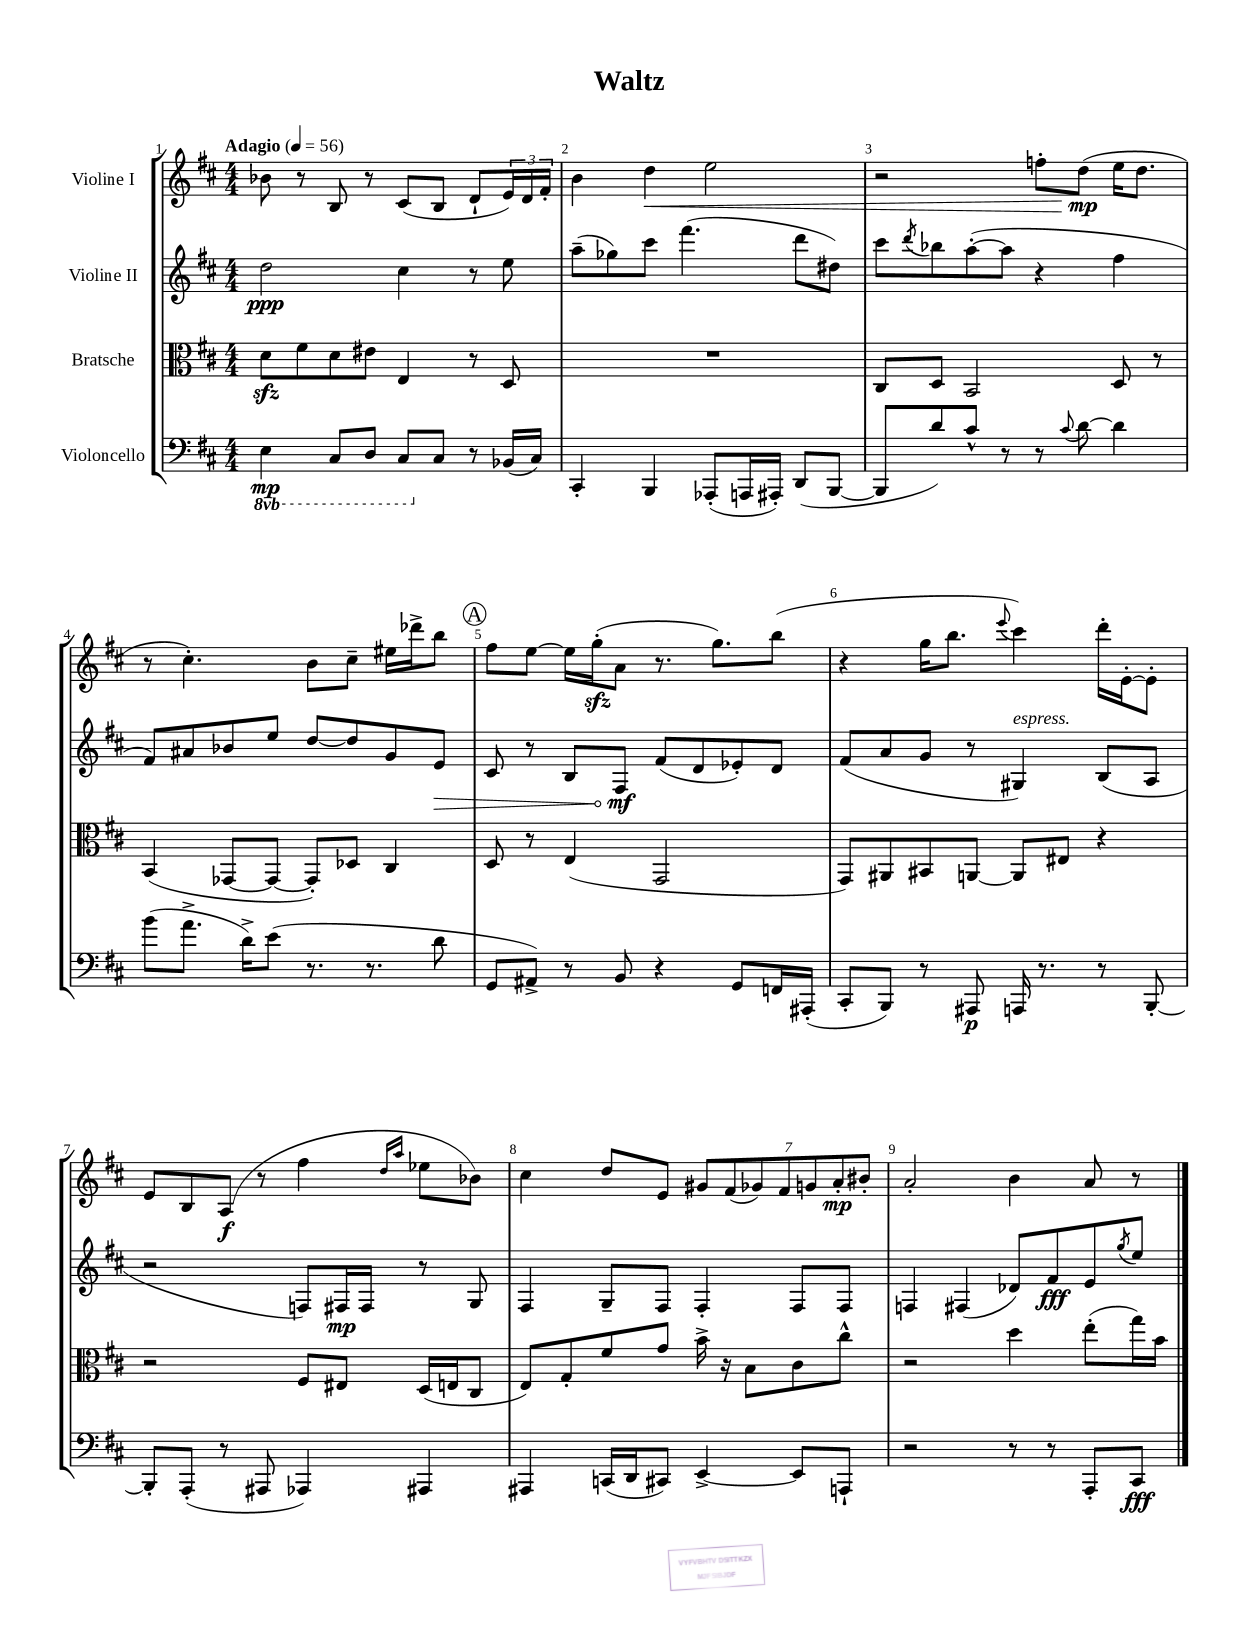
\header { title = "Waltz" }
<<
\new StaffGroup <<
\new Staff = "s0" \with { instrumentName = "Violine I" } {
    \clef treble \key d \major \numericTimeSignature \time 4/4 \tempo "Adagio" 4 = 56
    bes'8 r8 b8 r8 cis'8( b8 d'8-! \tuplet 3/2 { e'16) d'16 fis'16-. } |
    b'4 d''4\< e''2 |
    r2 f''8-. d''8\mp\!( e''16 d''8. |
    r8 cis''4.-.) b'8 cis''8-- eis''16 des'''16-> b''8 |
    \mark \markup { \circle "A" } fis''8 e''8~ e''16 g''16-.\sfz( a'8 r8. g''8.) b''8( |
    r4 g''16 b''8. \appoggiatura { e'''8 } cis'''4) d'''16-. e'16~-. e'8-. |
    e'8 b8 a8\f( r8 fis''4 \grace { d''16 a''16 } ees''8 bes'8) |
    cis''4 d''8 e'8 \tuplet 7/4 { gis'8 fis'8( ges'8) fis'8 g'8 a'8-.\mp bis'8-. } |
    a'2-. b'4 a'8 r8 \bar "|." |
}
\new Staff = "s1" \with { instrumentName = "Violine II" } {
    \clef treble \key d \major \numericTimeSignature \time 4/4
    d''2\ppp cis''4 r8 e''8 |
    a''8--( ges''8) cis'''8 fis'''4.( d'''8 dis''8) |
    cis'''8 \acciaccatura { d'''8 } bes''8 a''8~-.( a''8 r4 fis''4 |
    fis'8) ais'8 bes'8 e''8 d''8~ d''8 g'8 \once \override Hairpin.circled-tip = ##t e'8\> |
    \mark \markup { \circle "A" } cis'8 r8 b8 fis8\mf\! fis'8( d'8 ees'8-.) d'8 |
    fis'8( a'8 g'8 r8 gis4^\markup { \italic "espress." }) b8( a8 |
    r2 f8) fis16\mp fis16 r8 g8 |
    fis4 g8-- fis8 fis4-. fis8 fis8 |
    f4 fis4( des'8) fis'8\fff e'8 \acciaccatura { g''8 } e''8 \bar "|." |
}
\new Staff = "s2" \with { instrumentName = "Bratsche" } {
    \clef alto \key d \major \numericTimeSignature \time 4/4
    d'8\sfz fis'8 d'8 eis'8 e4 r8 d8 |
    R1 |
    cis8 d8 b,2 d8 r8 |
    b,4( ges,8~ ges,8~ ges,8-.) des8 cis4 |
    \mark \markup { \circle "A" } d8 r8 e4( g,2 |
    g,8) ais,8 bis,8 a,8~ a,8 eis8 r4 |
    r2 fis8 eis8 d16( e16 cis8 |
    e8) g8-. fis'8 g'8 b'16-> r16 b8 cis'8 cis''8-^ |
    r2 d''4 e''8-.( g''16) b'16 \bar "|." |
}
\new Staff = "s3" \with { instrumentName = "Violoncello" } {
    \clef bass \key d \major \numericTimeSignature \time 4/4 \set Staff.ottavationMarkups = #ottavation-simple-ordinals
    \ottava #-1 e,4\mp cis,8 d,8 cis,8 \ottava #0 cis8 r8 bes,16( cis16) |
    cis,4-. b,,4 aes,,8-.( a,,16 ais,,16-.) d,8( b,,8~ |
    b,,8 d'8) cis'8-^ r8 r8 \appoggiatura { cis'8 } d'8~ d'4 |
    b'8( a'8.-> d'16->) e'8( r8. r8. d'8 |
    \mark \markup { \circle "A" } g,8 ais,8->) r8 b,8 r4 g,8 f,16 ais,,16-.( |
    cis,8-. b,,8) r8 ais,,8\p a,,16 r8. r8 b,,8~-. |
    b,,8-. a,,8-.( r8 ais,,8 aes,,4) ais,,4 |
    ais,,4 c,16( d,16 cis,8) e,4~-> e,8 a,,8-! |
    r2 r8 r8 a,,8-. cis,8\fff \bar "|." |
}
>>
>>
\layout { \context { \Score \override BarNumber.break-visibility = ##(#f #t #t) barNumberVisibility = #all-bar-numbers-visible } }
